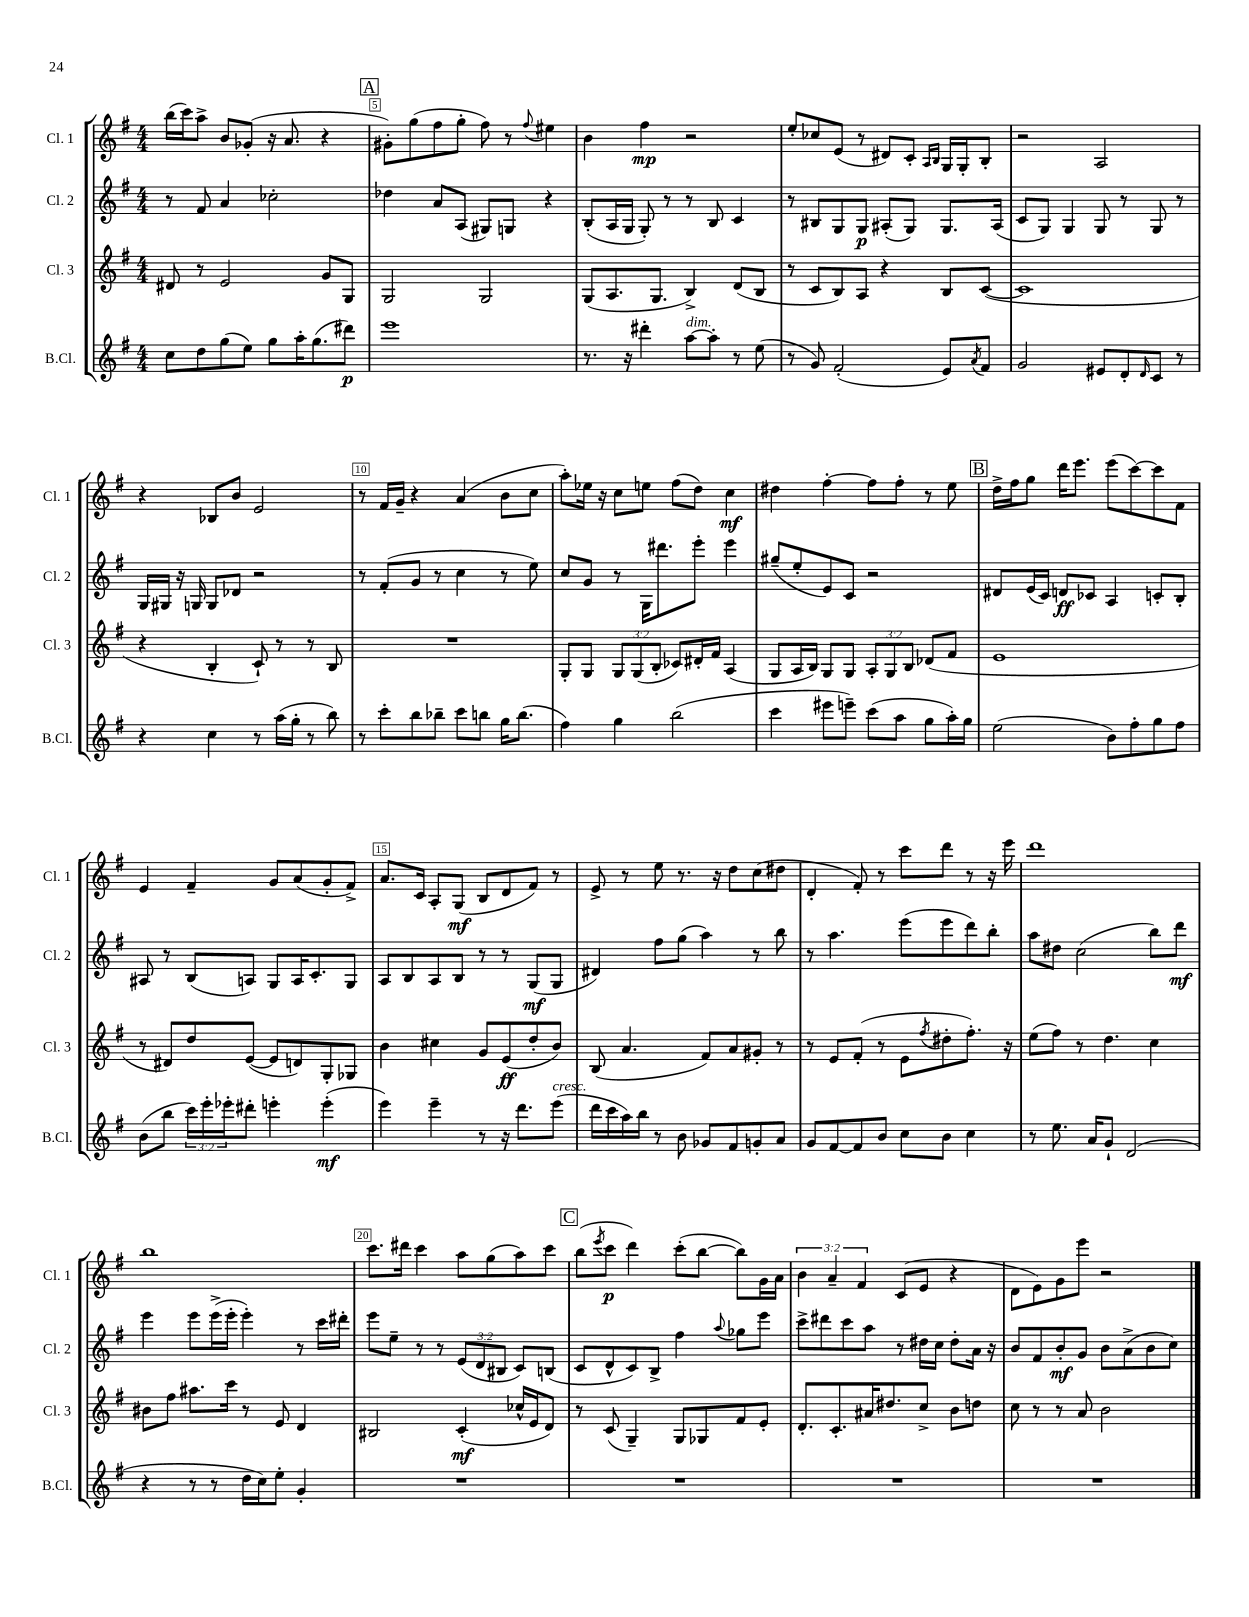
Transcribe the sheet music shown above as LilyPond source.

<<
\new StaffGroup <<
\new Staff = "s0" \with { instrumentName = "Cl. 1" shortInstrumentName = "Cl. 1" } {
    \clef treble \key g \major \numericTimeSignature \time 4/4 \override Staff.TupletNumber.text = #tuplet-number::calc-fraction-text
    b''16( c'''16) a''8-> b'8 ges'8-.( r16 a'8. r4 |
    \mark \markup { \box "A" } gis'8-.) g''8( fis''8 g''8-. fis''8) r8 \appoggiatura { fis''8 } eis''4 |
    b'4 fis''4\mp r2 |
    e''8-. ces''8 e'8( r8 dis'8) c'8-. \grace { a16 b16 } g16 g16-. b8-. |
    r2 a2 |
    r4 bes8 b'8 e'2 |
    r8 fis'16 g'16-- r4 a'4( b'8 c''8 |
    a''8-.) ees''16 r16 c''8 e''8 fis''8( d''8) c''4\mf |
    dis''4 fis''4~-. fis''8 fis''8-. r8 e''8 |
    \mark \markup { \box "B" } d''16-> fis''16 g''8 d'''16 e'''8. e'''8( c'''8~) c'''8 fis'8 |
    e'4 fis'4-- g'8 a'8( g'8-. fis'8->) |
    a'8. c'16 a8-. g8\mf( b8 d'8 fis'8) r8 |
    e'8-> r8 e''8 r8. r16 d''8 c''8( dis''8 |
    d'4-. fis'8-.) r8 c'''8 d'''8 r8 r16 e'''16 |
    d'''1 |
    b''1 |
    c'''8. dis'''16 c'''4 a''8 g''8( a''8) c'''8 |
    \mark \markup { \box "C" } b''8( \acciaccatura { e'''8 } c'''8\p d'''4) c'''8-.( b''8~ b''8) g'16 a'16 |
    \tuplet 3/2 { b'4 a'4-- fis'4 } c'8( e'8 r4 |
    d'8 e'8) g'8 e'''8 r2 \bar "|." |
}
\new Staff = "s1" \with { instrumentName = "Cl. 2" shortInstrumentName = "Cl. 2" } {
    \clef treble \key g \major \numericTimeSignature \time 4/4 \override Staff.TupletNumber.text = #tuplet-number::calc-fraction-text
    r8 fis'8 a'4 ces''2-. |
    \mark \markup { \box "A" } des''4 a'8 a8( gis8) g8 r4 |
    b8-.( a16 g16 g8-.) r8 r8 b8 c'4 |
    r8 bis8 g8 g8\p ais8-.( g8) g8. ais16( |
    c'8 g8) g4 g8 r8 g8 r8 |
    g16 gis16 r16 g16 g8 des'8 r2 |
    r8 fis'8-.( g'8 r8 c''4 r8 e''8) |
    c''8 g'8 r8 g16 dis'''8. e'''8-. e'''4 |
    gis''8--( e''8-. e'8) c'8 r2 |
    \mark \markup { \box "B" } dis'8 e'16( c'16) d'8\ff ces'8 a4 c'8-. b8-. |
    ais8 r8 b8( a8) g8 a16 c'8.-. g8 |
    a8 b8 a8 b8 r8 r8 g8\mf( g8 |
    dis'4) fis''8 g''8( a''4) r8 b''8 |
    r8 a''4. e'''8( e'''8 d'''8) b''8-. |
    a''8 dis''8 c''2( b''8) d'''8\mf |
    e'''4 e'''8 e'''16->( e'''16-. e'''4-.) r8 c'''16 dis'''16-. |
    e'''8 e''8-- r8 r8 \tuplet 3/2 { e'8( d'8 bis8 } c'8) b8( |
    \mark \markup { \box "C" } c'8 d'8-^ c'8) b8-> fis''4 \appoggiatura { a''8 } ges''8 e'''8 |
    c'''8-> dis'''8 c'''8 a''8 r8 dis''16 c''16 dis''8-. a'16 r16 |
    b'8 fis'8 b'8-.\mf g'8 b'8 a'8->( b'8 c''8) \bar "|." |
}
\new Staff = "s2" \with { instrumentName = "Cl. 3" shortInstrumentName = "Cl. 3" } {
    \clef treble \key g \major \numericTimeSignature \time 4/4 \override Staff.TupletNumber.text = #tuplet-number::calc-fraction-text
    dis'8 r8 e'2 g'8 g8 |
    \mark \markup { \box "A" } g2 g2 |
    g8( a8. g8. b4->) d'8( b8 |
    r8 c'8 b8) a8 r4 b8 c'8~( |
    c'1 |
    r4 b4-. c'8-!) r8 r8 b8 |
    R1 |
    g8-. g8 \tuplet 3/2 { g8 g8( b8-. } ces'8) dis'16-. fis'16 a4( |
    g8 a16 b16) g8 g8 \tuplet 3/2 { a8-. g8 b8 } des'8( fis'8 |
    \mark \markup { \box "B" } e'1 |
    r8 dis'8) d''8 e'8~( e'8 d'8) g8-. ges8 |
    b'4 cis''4 g'8 e'8\ff( d''8-. b'8) |
    b8( a'4. fis'8) a'8 gis'8-. r8 |
    r8 e'8 fis'8-.( r8 e'8 \acciaccatura { fis''8 } dis''8-. fis''8.-.) r16 |
    e''8( fis''8) r8 d''4. c''4 |
    bis'8 fis''8 ais''8. c'''16 r8 e'8 d'4 |
    bis2 c'4-.\mf( ces''16-^ e'16 d'8) |
    \mark \markup { \box "C" } r8 c'8( g4--) g8 ges8 fis'8 e'8-. |
    d'8.-. c'8.-. ais'16 dis''8. c''8-> b'8 d''8 |
    c''8 r8 r8 a'8 b'2 \bar "|." |
}
\new Staff = "s3" \with { instrumentName = "B.Cl." shortInstrumentName = "B.Cl." } {
    \clef treble \key g \major \numericTimeSignature \time 4/4 \override Staff.TupletNumber.text = #tuplet-number::calc-fraction-text
    c''8 d''8 g''8( e''8) g''8 a''16-. g''8.( dis'''8\p) |
    \mark \markup { \box "A" } e'''1 |
    r8. r16 dis'''4-. a''8~^\markup { \italic "dim." } a''8-. r8 e''8( |
    r8 g'8) fis'2-.( e'8) \acciaccatura { a'8 } fis'8 |
    g'2 eis'8 d'8-. \grace { d'16 } c'8 r8 |
    r4 c''4 r8 a''16( g''16-. r8 b''8) |
    r8 c'''8-. b''8 bes''8-- c'''8 b''8 g''16 b''8.( |
    fis''4) g''4 b''2( |
    c'''4 eis'''8 e'''8--) c'''8( a''8 g''8 a''16-.) g''16 |
    \mark \markup { \box "B" } e''2( b'8) fis''8-. g''8 fis''8 |
    b'8( b''8 \tuplet 3/2 { c'''16) e'''16-. ees'''16-. } dis'''8-. e'''4-. e'''4-.\mf( |
    e'''4) e'''4-- r8 r16 d'''8. e'''8^\markup { \italic "cresc." }( |
    d'''16 c'''16 a''16) b''16 r8 b'8 ges'8 fis'8 g'8-. a'8 |
    g'8 fis'8~ fis'8 b'8 c''8 b'8 c''4 |
    r8 e''8. a'16 g'8-! d'2( |
    r4 r8 r8 d''16 c''16) e''8-. g'4-. |
    R1 |
    \mark \markup { \box "C" } R1 |
    R1 |
    R1 \bar "|." |
}
>>
>>
\layout { \context { \Score currentBarNumber = #4 \override BarNumber.break-visibility = ##(#f #t #t) barNumberVisibility = #(every-nth-bar-number-visible 5) \override BarNumber.stencil = #(make-stencil-boxer 0.1 0.3 ly:text-interface::print) } }
